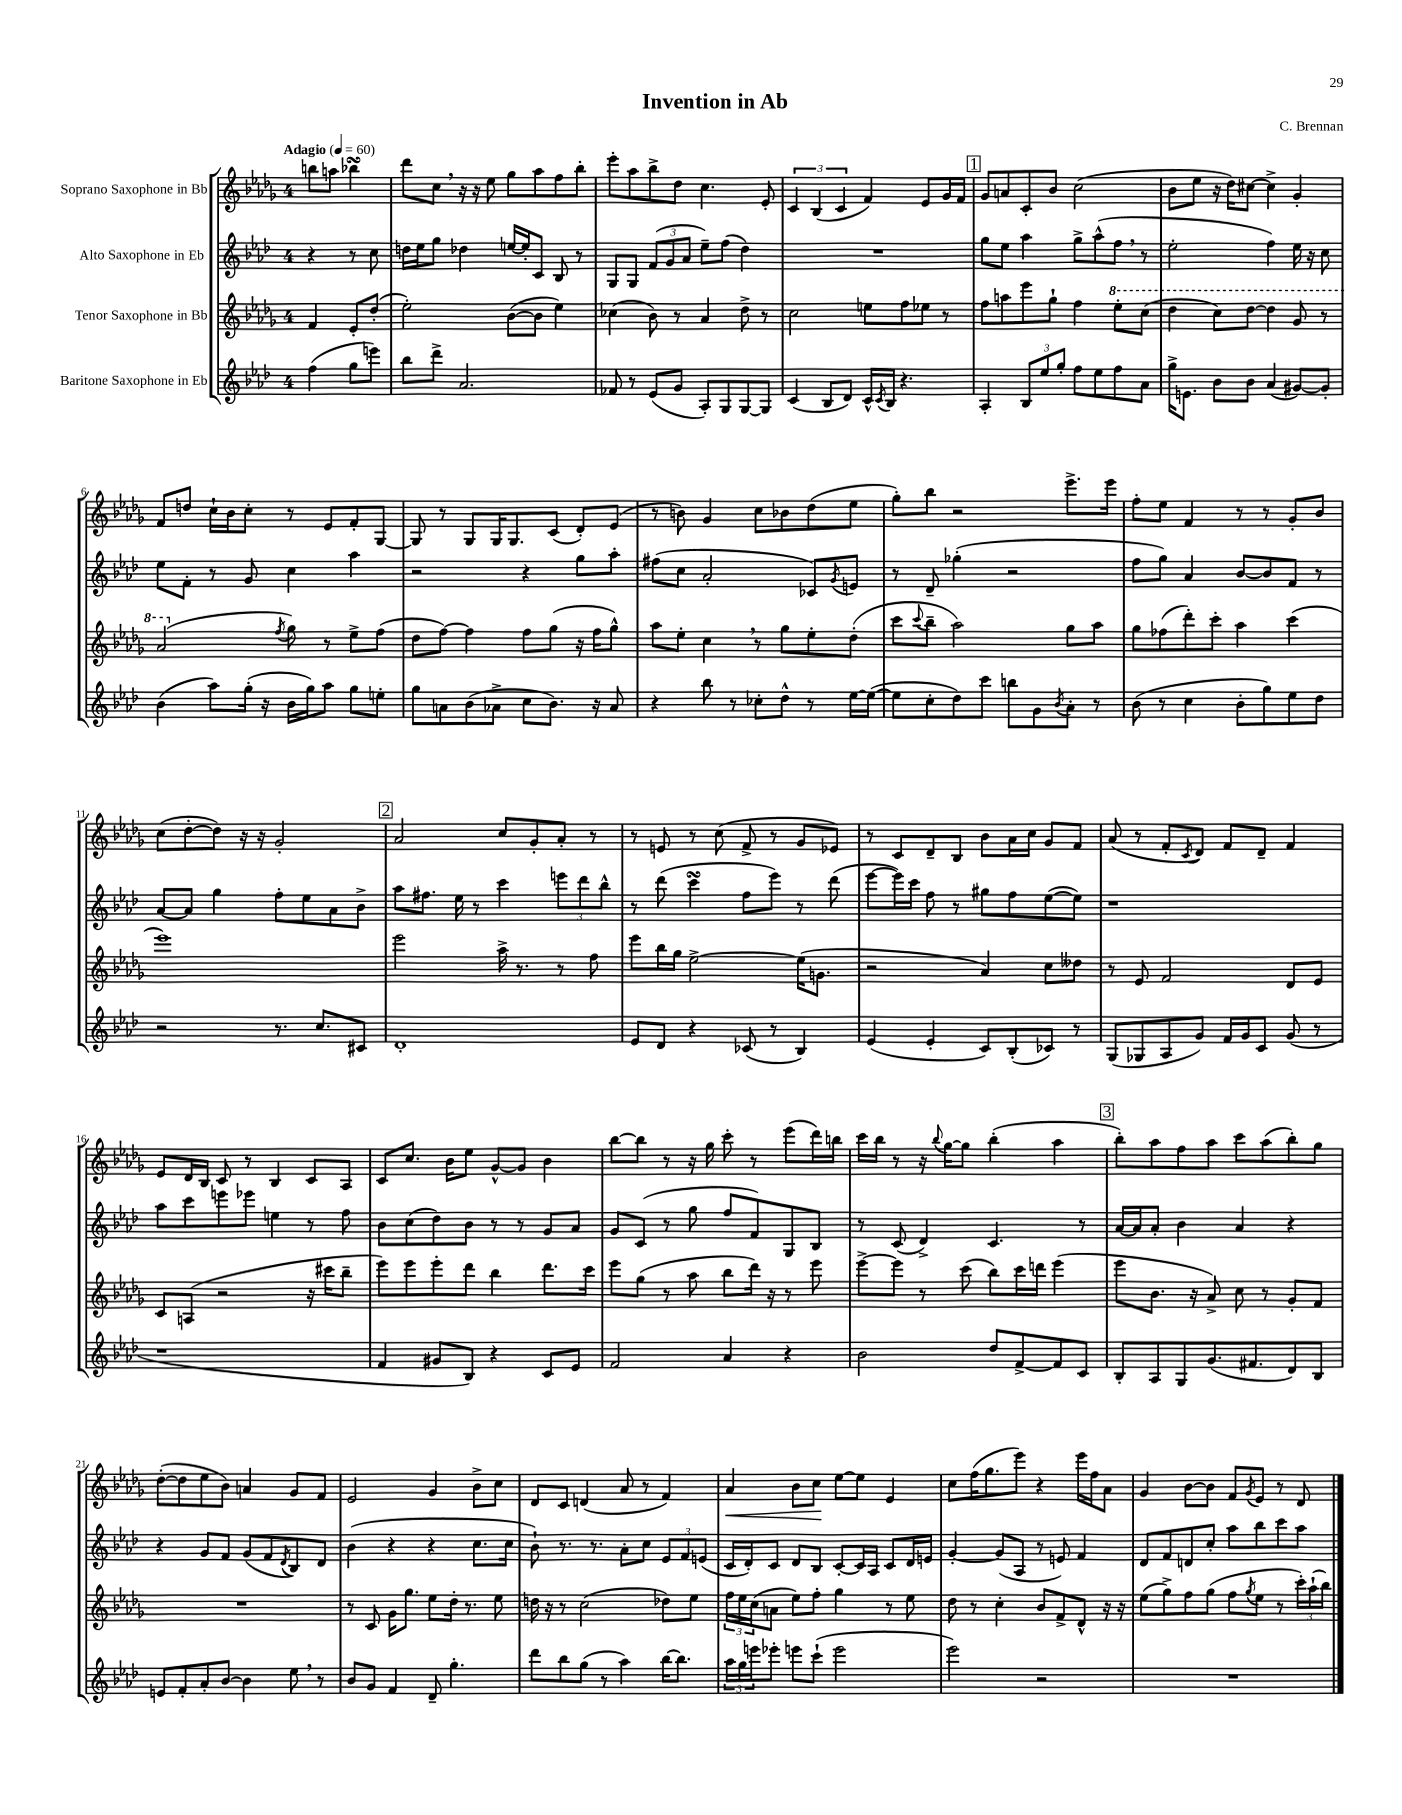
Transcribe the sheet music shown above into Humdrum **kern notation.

**kern	**kern	**kern	**kern
*staff4	*staff3	*staff2	*staff1
*clefG2	*clefG2	*clefG2	*clefG2
*k[b-e-a-d-]	*k[b-e-a-d-g-]	*k[b-e-a-d-]	*k[b-e-a-d-g-]
*M4/4	*M4/4	*M4/4	*M4/4
*MM60	*MM60	*MM60	*MM60
(4ff	4f	4r	8bb
.	.	.	8aa
8gg	8e-'	8r	4bb-
8eee)	(8dd-'	8cc	.
=	=	=	=
8bb-	2ee-')	16dd	8ddd-
.	.	16ee-	.
8ddd-^	.	8gg	8cc
2.a-	.	4dd-	16r
.	.	.	16r
.	.	.	8ee-
.	([8b-	[16ee	8gg-
.	.	16ee']	.
.	8b-]	8c	8aa-
.	4ee-)	8B-	8ff
.	.	8r	8bb-'
=	=	=	=
8f-	(4cc-	8G	8eee-'
8r	.	8G	8aa-
(8e-	8b-)	(12f	8bb-^
.	.	12g	.
8g	8r	.	8dd-
.	.	12a-	.
8A-')	4a-	8ee-~)	4.cc
8G	.	(8ff	.
[8G	8dd-^	4dd-)	.
8G]	8r	.	8e-'
=	=	=	=
(4c	2cc	1r	6c
.	.	.	(6B-
8B-	.	.	.
.	.	.	6c
8d-)	.	.	.
16c^^	8ee	.	4f)
8qc	.	.	.
16B-	.	.	.
4.r	8ff	.	.
.	8ee-	.	8e-
.	8r	.	16g-
.	.	.	16f
=	=	=	=
4A-'	8ff	8gg	8g-
.	8aa	8ee-	8a
12B-	8eee-	4aa-	8c'
12ee-	.	.	.
.	8gg-`	.	8b-
12gg'	.	.	.
8ff	4ff	8gg^	(2cc
8ee-	.	(8aa-^^	.
8ff	8eee-'	8ff	.
8a-	(8ccc	8r	.
=	=	=	=
16gg^	4ddd-	2ee-'	8b-
8.e	.	.	.
.	.	.	8ee-
8b-	8ccc)	.	16r
.	.	.	16dd-)
8b-	[8ddd-	.	[8cc#
(4a-	4ddd-]	4ff)	4cc#^]
[8g#)	8gg-	16ee-	4g-'
.	.	16r	.
8g#']	8r	8cc	.
=	=	=	=
(4b-	(2aa-	8ee-	8f
.	.	8f'	8dd
8aa-)	.	8r	16cc`
.	.	.	16b-
(16gg'	.	8g	8cc'
16r	.	.	.
.	8qff	.	.
16b-	8gg-)	4cc	8r
16gg)	.	.	.
8aa-	8r	.	8e-
8gg	8ee-^	4aa-	8f'
8ee'	(8ff	.	[8G-
=	=	=	=
8gg	8dd-	2r	8G-]
8a	[8ff)	.	8r
(8b-	4ff]	.	8G-
8a-^	.	.	16G-
.	.	.	8.G-
8cc	8ff	4r	.
8.b-)	(8gg-	.	(8c
.	16r	8gg	8d-')
16r	16ff	.	.
8a-	8gg-^^)	8aa-'	(8e-
=	=	=	=
4r	8aa-	(8ff#	8r
.	8ee-'	8cc	8b)
8bb-	4cc	2a-'	4g-
8r	.	.	.
8cc-'	8r	.	8cc
8dd-^^	8gg-	.	8b-
8r	8ee-'	8c-)	(8dd-
.	.	8qg	.
[16ee-	(8dd-'	8e	8ee-
(16ee-_	.	.	.
=	=	=	=
8ee-]	8ccc	8r	8gg-')
.	8qqccc	.	.
8cc'	8bb-~	8d-~	8bb-
8dd-)	2aa-)	(4gg-'	2r
8ccc	.	.	.
8bb	.	2r	.
8g	.	.	.
8qb-	.	.	.
8a-'	8gg-	.	8.eee-^
8r	8aa-	.	.
.	.	.	16eee-
=	=	=	=
(8b-	8gg-	8ff	8ff'
8r	(8ff-	8gg)	8ee-
4cc	8ddd-')	4a-	4f
.	8ccc'	.	.
8b-'	4aa-	[8b-	8r
8gg)	.	8b-]	8r
8ee-	(4ccc	8f	8g-'
8dd-	.	8r	8b-
=	=	=	=
2r	1eee-)	[8a-	(8cc
.	.	8a-]	[8dd-'
.	.	4gg	8dd-])
.	.	.	16r
.	.	.	16r
8.r	.	8ff'	2g-'
.	.	8ee-	.
8.cc	.	.	.
.	.	8a-	.
8c#	.	8b-^	.
=	=	=	=
1d-'	2eee-	8aa-	2a-
.	.	8.ff#	.
.	.	16ee-	.
.	.	8r	.
.	16aa-^	4ccc	8cc
.	8.r	.	.
.	.	.	8g-'
.	8r	12eee	8a-'
.	.	12ddd-	.
.	8ff	.	8r
.	.	12bb-^^	.
=	=	=	=
8e-	8eee-	8r	8r
8d-	16bb-	(8ddd-	8e
.	16gg-	.	.
4r	[2ee-^	4ccc	8r
.	.	.	(8cc
(8c-	.	8ff	8f^
8r	.	8eee-)	8r
4B-)	(16ee-]	8r	8g-
.	8.g	.	.
.	.	(8ddd-	8e-)
=	=	=	=
(4e-	2r	[8eee-	8r
.	.	16eee-])	8c
.	.	16ccc	.
4e-'	.	8ff	8d-~
.	.	8r	8B-
8c)	4a-)	8gg#	8b-
(8B-'	.	8ff	16a-
.	.	.	16cc
8c-)	8cc	([8ee-	8g-
8r	8dd--	8ee-])	8f
=	=	=	=
(8G	8r	1r	(8a-
8G-	8e-	.	8r
8A-	2f	.	8f'
.	.	.	8qc
8g)	.	.	8d-)
16f	.	.	8f
16g	.	.	.
8c	.	.	8d-~
(8g	8d-	.	4f
8r	8e-	.	.
=	=	=	=
1r	8c	8aa-	8e-
.	(8A	8ccc	16d-
.	.	.	16B-
.	2r	8eee	8c
.	.	8eee-	8r
.	.	4ee	4B-
.	16r	8r	8c
.	16ccc#	.	.
.	8bb-~	8ff	8A-
=	=	=	=
4f	8eee-)	8b-	8c
.	8eee-	(8cc	8.cc
8g#	8eee-'	8dd-)	.
.	.	.	16b-
8B-)	8ddd-	8b-	8ee-
4r	4bb-	8r	[8g-^^
.	.	8r	8g-]
8c	8.ddd-	8g	4b-
8e-	.	8a-	.
.	16ccc	.	.
=	=	=	=
2f	8eee-	8g	[8bb-
.	(8gg-	(8c	8bb-]
.	8r	8r	8r
.	8aa-	8gg	16r
.	.	.	16gg-
4a-	8bb-	8ff	8ccc'
.	16ddd-)	8f)	8r
.	16r	.	.
4r	8r	8G	(8eee-
.	8eee-	8B-	16ddd-)
.	.	.	16bb
=	=	=	=
2b-	[8eee-^	8r	16ccc
.	.	.	16bb-
.	8eee-]	(8c	8r
.	8r	4d-^)	16r
.	.	.	8qqbb-
.	.	.	[16gg-
.	(8ccc	.	8gg-]
8dd-	8bb-)	4.c	(4bb-'
[8f^	16ccc	.	.
.	16ddd	.	.
8f]	(4eee-	.	4aa-
8c	.	8r	.
=	=	=	=
8B-'	8eee-	[16a-	8bb-')
.	.	16a-]	.
8A-	8.b-	8a-'	8aa-
8G	.	4b-	8ff
.	16r	.	.
(8.g	8a-^)	.	8aa-
.	8cc	4a-	8ccc
8.f#	.	.	.
.	8r	.	(8aa-
8d-)	8g-'	4r	8bb-')
8B-	8f	.	8gg-
=	=	=	=
8e	1r	4r	([8dd-'
8f'	.	.	8dd-]
8a-'	.	8g	8ee-
[8b-	.	8f	8b-)
4b-]	.	(8g	4a
.	.	8f	.
.	.	8qd-	.
8ee-	.	8B-)	8g-
8r	.	8d-	8f
=	=	=	=
8b-	8r	(4b-	2e-
8g	8c	.	.
4f	16g-	4r	.
.	8.gg-	.	.
8d-~	8ee-	4r	4g-
4.gg'	16dd-'	.	.
.	8.r	.	.
.	.	8.cc	8b-^
.	8ee-	.	8cc
.	.	16cc	.
=	=	=	=
8ddd-	16dd	8b-`)	8d-
.	16r	.	.
8bb-	8r	8.r	8c
(8gg	(2cc	.	(4d
.	.	8.r	.
8r	.	.	.
4aa-)	.	8a-'	8a-
.	.	8cc	8r
[16bb-	8dd-)	12e-	4f)
8.bb-]	.	.	.
.	.	12f	.
.	8ee-	.	.
.	.	(12e	.
=	=	=	=
24aa-	24ff	16c	4a-
24gg	24ee-	.	.
.	.	16d-')	.
24eee	(24cc	.	.
8eee-'	8a	8c	.
8eee	8ee-)	8d-	8b-
(8ccc`	8ff'	8B-	8cc
2eee	4gg-	[8c'	[8ee-
.	.	16c]	8ee-]
.	.	16A-	.
.	8r	8c	4e-
.	8ee-	16d-	.
.	.	16e	.
=	=	=	=
2eee-)	8dd-	[4g'	8cc
.	8r	.	(16ff
.	.	.	8.gg-
.	4cc'	(8g]	.
.	.	8A-	8eee-)
2r	8b-	8r	4r
.	8f^	8e)	.
.	8d-^^	4f	16eee-
.	.	.	16ff
.	16r	.	8a-
.	16r	.	.
=	=	=	=
1r	(8ee-	8d-	4g-
.	8gg-^)	8f	.
.	8ff	8d	[8b-
.	(8gg-	8cc'	8b-]
.	8ff	8aa-	8f
.	8qgg-	.	8qg-
.	8ee-	8bb-	8e-
.	8r	8ccc	8r
.	24ccc')	8aa-	8d-
.	(24aa-`	.	.
.	24bb-)	.	.
==	==	==	==
*-	*-	*-	*-
